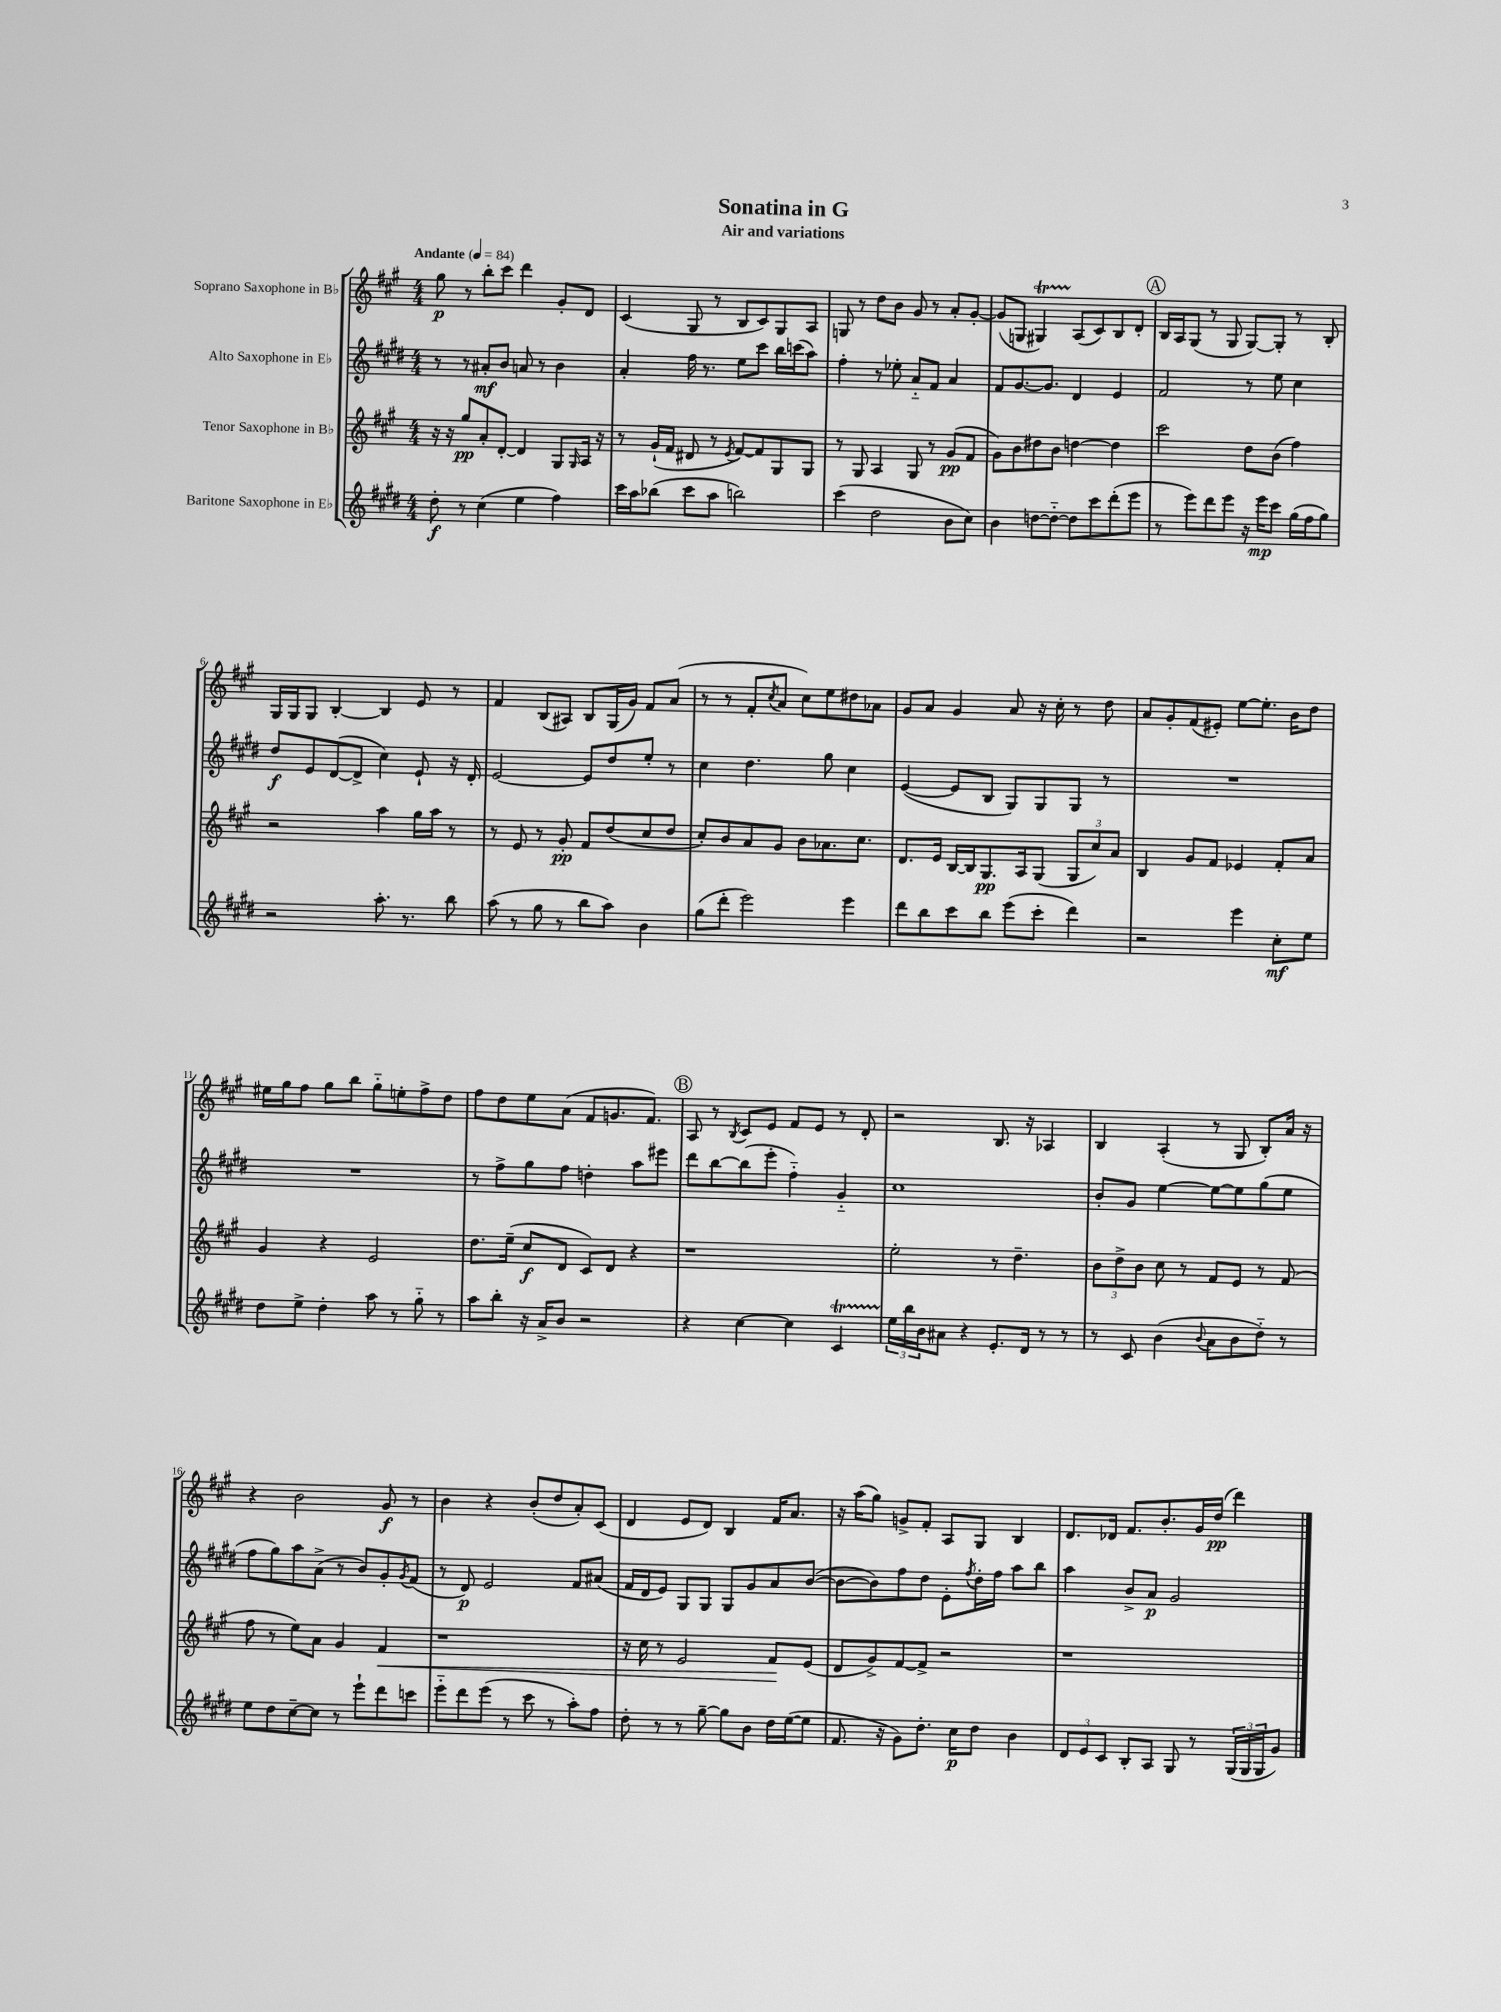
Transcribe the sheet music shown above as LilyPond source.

\header { title = "Sonatina in G" subtitle = "Air and variations" }
<<
\new StaffGroup <<
\new Staff = "s0" \with { instrumentName = "Soprano Saxophone in Bb" } {
    \clef treble \key a \major \numericTimeSignature \time 4/4 \tempo "Andante" 4 = 84
    gis''8\p r8 b''8-. cis'''8 d'''4 gis'8-. d'8 |
    cis'4( gis8 r8 b8 cis'8) gis8 a8 |
    g8 r8 d''8 b'8 gis'8 r8 a'8-. gis'8~-. |
    gis'8( g8 gis4\startTrillSpan) a8\stopTrillSpan( cis'8) b8 d'8-. |
    \mark \markup { \circle "A" } b16 a16 gis8( r8 gis8 gis8~) gis8-. r8 b8-. |
    gis16 gis16 gis8 b4~-. b4 e'8 r8 |
    fis'4 b8( ais8) b8 gis16( gis'16) fis'8 a'8( |
    r8 r8 fis'8-. \acciaccatura { cis''8 } a'8 cis''8) e''8 dis''8 aes'8 |
    gis'8 a'8 gis'4 a'8 r16 cis''16-. r8 d''8 |
    a'8 gis'8-. fis'8( eis'8-.) e''8~ e''8.-. b'16 d''8 |
    eis''16 gis''16 fis''8 gis''8 b''8 gis''8-_ e''8-. fis''8-> d''8 |
    fis''8 d''8 e''8 a'8( fis'8 g'8. fis'8.) |
    \mark \markup { \circle "B" } a8 r8 \acciaccatura { b8 } cis'8 e'8 fis'8 e'8 r8 d'8-. |
    r2 b8. r16 aes4 |
    b4 a4-.( r8 gis8 b8-.) a'16 r16 |
    r4 b'2 gis'8\f r8 |
    b'4 r4 b'8-.( d''8 a'8-.) cis'8( |
    d'4 e'8 d'8) b4 fis'16 a'8. |
    r16 a''16( gis''8) g'8-> fis'8-. a8 gis8 b4 |
    d'8. des'16 fis'8. b'8.-. gis'16 d''16\pp( d'''4) \bar "|." |
}
\new Staff = "s1" \with { instrumentName = "Alto Saxophone in Eb" } {
    \clef treble \key e \major \numericTimeSignature \time 4/4
    r8 r8 ais'8-.\mf b'8 a'8 r8 b'4 |
    a'4-. fis''16 r8. e''8 cis'''8 b''16 c'''16( a''8) |
    fis''4-. r8 ees''8-. a'8-_ fis'8 a'4 |
    fis'8 gis'8.~ gis'8. dis'4 e'4 |
    \mark \markup { \circle "A" } fis'2 r8 e''8 cis''4 |
    dis''8\f e'8 dis'8~( dis'8-> cis''4) e'8-! r16 dis'16-. |
    e'2~ e'8 dis''8 e''8-. r8 |
    cis''4 dis''4. gis''8 cis''4 |
    e'4~( e'8 b8 gis8) gis8 gis8 r8 |
    R1 |
    R1 |
    r8 fis''8-> gis''8 fis''8 d''4-. a''8 eis'''8 |
    \mark \markup { \circle "B" } dis'''8 b''8~ b''8( e'''8-. fis''4-_) gis'4-_ |
    cis''1 |
    b'8-. gis'8 e''4~ e''8~ e''8 gis''8( e''8 |
    fis''8 gis''8) a''8 a'8->( r8 b'8) gis'8-. \acciaccatura { gis'8 } fis'8( |
    r8 dis'8\p) e'2 fis'8 ais'8( |
    fis'16 dis'16 e'8) gis8 gis8 gis8 gis'8 a'8 b'8~( |
    b'8~ b'8) fis''8 dis''8 e'8-. \acciaccatura { fis''8 } dis''16-. fis''16 a''8 b''8 |
    a''4 b'8-> a'8\p gis'2 \bar "|." |
}
\new Staff = "s2" \with { instrumentName = "Tenor Saxophone in Bb" } {
    \clef treble \key a \major \numericTimeSignature \time 4/4
    r16 r16 gis''8\pp a'8-. d'8~-. d'4 gis8 \grace { gis16 } a16 r16 |
    r8 gis'16-!( fis'16 dis'8 r8 \acciaccatura { e'8 } fis'8~) fis'8 gis8 gis8 |
    r8 gis8 a4 gis8 r8 gis'8\pp( fis'8 |
    gis'8) b'8 dis''8 b'8 d''4~ d''4 |
    \mark \markup { \circle "A" } cis'''2 d''8 b'8( fis''4) |
    r2 a''4 gis''16 a''16 r8 |
    r8 e'8 r8 gis'8-.\pp fis'8 d''8( cis''8 d''8 |
    cis''8-.) b'8 a'8 gis'8 b'8 aes'8. cis''8. |
    d'8. e'16 b16~ b16 gis8.\pp a16 gis8( \tuplet 3/2 { gis8 cis''8) a'8 } |
    b4 gis'8 fis'8 ees'4 fis'8-. a'8 |
    gis'4 r4 e'2 |
    d''8. e''16--( cis''8\f d'8 cis'8) d'8 r4 |
    \mark \markup { \circle "B" } r1 |
    e''2-. r8 d''4.-- |
    \tuplet 3/2 { b'8 d''8-> b'8 } cis''8 r8 fis'8 e'8 r8 fis'8( |
    fis''8 r8 e''8) a'8 gis'4 fis'4\< |
    r1 |
    r16 cis''16 r8 e'2 fis'8\! e'8( |
    d'8 gis'8->) fis'8~ fis'8-> r2 |
    r1 \bar "|." |
}
\new Staff = "s3" \with { instrumentName = "Baritone Saxophone in Eb" } {
    \clef treble \key e \major \numericTimeSignature \time 4/4
    dis''8-.\f r8 cis''4( e''4 fis''4) |
    cis'''16 a''16 bes''8( cis'''8 a''8 b''2) |
    cis'''4( dis''2 b'8 cis''8) |
    b'4 d''8~ d''8~-_ d''8 cis'''8 dis'''8-.( e'''8 |
    \mark \markup { \circle "A" } r8 e'''8) dis'''8 e'''8 r16 e'''16\mp cis'''8 gis''16( fis''16 gis''8) |
    r2 a''8.-. r8. b''8 |
    a''8( r8 gis''8 r8 b''8 a''8) b'4 |
    gis''8( dis'''8-. e'''2) e'''4 |
    dis'''8 b''8 cis'''8 b''8 e'''8( cis'''8-. dis'''4) |
    r2 e'''4 cis''8-.\mf e''8 |
    dis''8 e''8-> dis''4-. a''8 r8 gis''8-_ r8 |
    a''8 b''8-. r16 a'16-> b'8 r2 |
    \mark \markup { \circle "B" } r4 cis''4~ cis''4 cis'4\startTrillSpan |
    \tuplet 3/2 { e''16\stopTrillSpan b''16 b'16 } ais'8 r4 e'8.-. dis'16 r8 r8 |
    r8 cis'8 b'4( \appoggiatura { b'8 } a'8 b'8 dis''8-_) r8 |
    e''8 dis''8 cis''8~-- cis''8 r8 e'''8-! dis'''8 c'''8 |
    e'''8-_ dis'''8 e'''8( r8 cis'''8 r8 a''8-.) fis''8 |
    dis''8-. r8 r8 gis''8~-- gis''8 b'8 dis''16 e''16~( e''8 |
    fis'8. r16 gis'8) dis''8.-. cis''16\p dis''8 b'4 |
    \tuplet 3/2 { dis'8 e'8 cis'8 } b8-. a8 gis8 r8 \tuplet 3/2 { gis16( gis16 gis16 } gis'8) \bar "|." |
}
>>
>>
